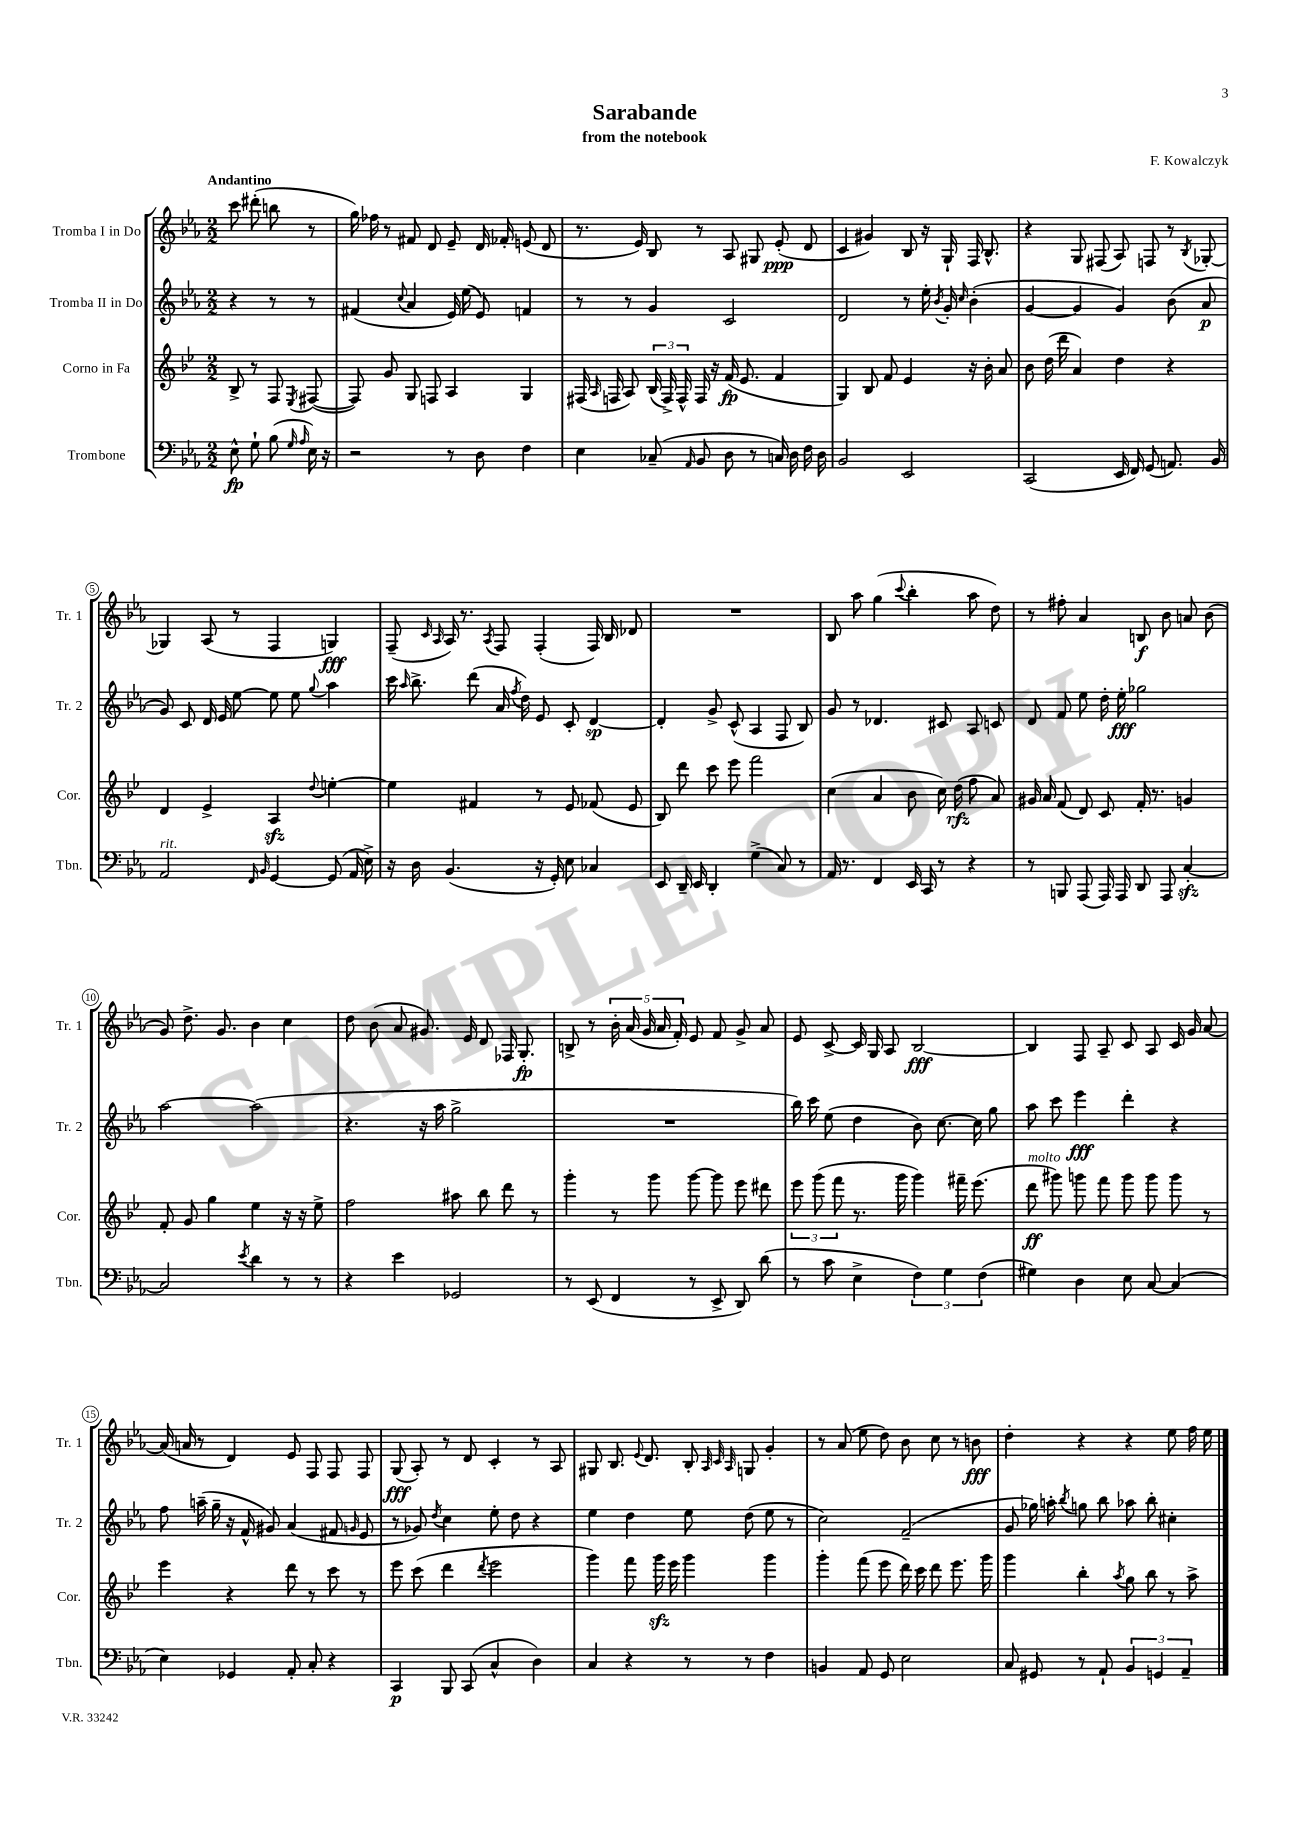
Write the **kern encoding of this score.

**kern	**dynam	**kern	**dynam	**kern	**dynam	**kern	**dynam
*part4	*part4	*part3	*part3	*part2	*part2	*part1	*part1
*staff4	*staff4	*staff3	*staff3	*staff2	*staff2	*staff1	*staff1
*I"Trombone	*	*I"Corno in Fa	*	*I"Tromba II in Do	*	*I"Tromba I in Do	*
*I'Tbn.	*	*I'Cor.	*	*I'Tr. 2	*	*I'Tr. 1	*
*clefF4	*	*clefG2	*	*clefG2	*	*clefG2	*
*k[b-e-a-]	*	*k[b-e-]	*	*k[b-e-a-]	*	*k[b-e-a-]	*
*M2/2	*	*M2/2	*	*M2/2	*	*M2/2	*
=	=	=	=	=	=	=	=
!	!	!	!	!	!	!LO:TX:a:B:t=Andantino	!
8E-^^\	fp	8B-^/	.	4r	.	8ccc\	.
8G`\	.	8r	.	.	.	(8ddd#X'\	.
(8B-\	.	8F/	.	8r	.	8bbn\	.
16qqG/	.	.	.	.	.	.	.
16qqA-/	.	8qE-/	.	.	.	.	.
16E-\)	.	([8F#X/	.	8r	.	8r	.
16r	.	.	.	.	.	.	.
=1	=1	=1	=1	=1	=1	=1	=1
2r	.	8F#/])	.	(4f#X/	.	16gg\)	.
.	.	.	.	.	.	16ff-X\	.
.	.	8g/	.	.	.	8r	.
.	.	.	.	8qqcc/	.	.	.
.	.	8G/	.	4a-/	.	8f#X/	.
.	.	8Fn/	.	.	.	8d/	.
8r	.	4A/	.	16e-/)	.	8e-~/	.
.	.	.	.	(16ee-\	.	.	.
8D\	.	.	.	8e-/)	.	16d/	.
.	.	.	.	.	.	16f-X'/	.
4F\	.	4G/	.	4fn/	.	(8en/	.
.	.	.	.	.	.	8d/	.
=2	=2	=2	=2	=2	=2	=2	=2
4E-\	.	(16F#X/	.	8r	.	8.r	.
.	.	16qqA/	.	.	.	.	.
.	.	16Fn/	.	.	.	.	.
.	.	8A/)	.	8r	.	.	.
.	.	.	.	.	.	16e-/)	.
(8C-X~/	.	(24B-/	.	4g/	.	8B-/	.
.	.	24F^/)	.	.	.	.	.
.	.	24F^^/	.	.	.	.	.
16qqAA-/	.	.	.	.	.	.	.
8BB-/	.	16F/	.	.	.	8r	.
.	.	16r	.	.	.	.	.
8D\	.	(16f/	fp	2c/	.	8A-/	.
.	.	8.e-/	.	.	.	.	.
8r	.	.	.	.	.	8G#X/	.
16Cn/)	.	4f/	.	.	.	(8e-'/	ppp
16D\	.	.	.	.	.	.	.
16F\	.	.	.	.	.	8d/	.
16D\	.	.	.	.	.	.	.
=3	=3	=3	=3	=3	=3	=3	=3
2BB-/	.	4G/)	.	2d/	.	4c/	.
.	.	8B-/	.	.	.	4g#X/)	.
.	.	8f/	.	.	.	.	.
2EE-/	.	4e-/	.	8r	.	8B-/	.
.	.	.	.	16ee-'\	.	16r	.
.	.	.	.	8qb-/	.	.	.
.	.	.	.	16g'/	.	16G`/	.
.	.	.	.	16qqcc/	.	.	.
.	.	16r	.	(4b-'\	.	16F/	.
.	.	16b-'\	.	.	.	8.B-^^/	.
.	.	8a/	.	.	.	.	.
=4	=4	=4	=4	=4	=4	=4	=4
(2CC/	.	8b-\	.	[4g/	.	4r	.
.	.	(16dd\	.	.	.	.	.
.	.	16ddd\	.	.	.	.	.
.	.	4a/)	.	4g/]	.	8G/	.
.	.	.	.	.	.	(8F#X/	.
16EE-/	.	4dd\	.	4g/)	.	8A-/)	.
16FF/)	.	.	.	.	.	.	.
(8GG/	.	.	.	.	.	8Fn/	.
8.AAn/)	.	4r	.	(8b-\	.	8r	.
.	.	.	.	.	.	8qB-/	.
.	.	.	.	8a-/	p	[8G-X'/	.
16BB-/	.	.	.	.	.	.	.
!!LO:LB:g=z
=5	=5	=5	=5	=5	=5	=5	=5
!LO:TX:a:i:t=rit.	!	!	!	!	!	!	!
2AA-/	.	4d/	.	8g/)	.	4G-X/]	.
.	.	.	.	8c/	.	.	.
.	.	4e-^/	.	16d/	.	(8A-/	.
.	.	.	.	16e-/	.	.	.
.	.	.	.	[8ee-\	.	8r	.
16qqFF/	.	.	.	.	.	.	.
16qqBB-/	.	.	.	.	.	.	.
[4GG/	.	4Azz/	.	8ee-\]	.	4F/	.
.	.	.	.	8ee-\	.	.	.
.	.	8qqdd/	.	8qqgg/	.	.	.
(8GG/]	.	[4een'\	.	4aa-\	.	4Gn/)	fff
16AA-/	.	.	.	.	.	.	.
16E-^\)	.	.	.	.	.	.	.
=6	=6	=6	=6	=6	=6	=6	=6
16r	.	4ee\]	.	16ccc\	.	(8F~/	.
.	.	.	.	16qqaa-/	.	.	.
16D\	.	.	.	8.bb-^\	.	.	.
.	.	.	.	.	.	16qqc/	.
.	.	.	.	.	.	16qqA-/	.
(4.BB-/	.	.	.	.	.	16A-/)	.
.	.	.	.	.	.	8.r	.
.	.	4f#X/	.	(8ddd\	.	.	.
.	.	.	.	.	.	8qA-/	.
.	.	.	.	16a-/	.	8F/	.
.	.	.	.	8qff/	.	.	.
.	.	.	.	16dd\)	.	.	.
16r	.	8r	.	8e-/	.	(4F'/	.
16GG'/)	.	.	.	.	.	.	.
8E-\	.	8e-/	.	8c'/	.	.	.
4C-X/	.	(8f-X/	.	[4d/	sp	16F/)	.
.	.	.	.	.	.	16B-/	.
.	.	8e-/	.	.	.	8d-X/	.
=7	=7	=7	=7	=7	=7	=7	=7
8EE-/	.	8B-/)	.	4d'/]	.	1r	.
16DD~/	.	8ddd\	.	.	.	.	.
16EE-/	.	.	.	.	.	.	.
4DD'/	.	8ccc\	.	8g^/	.	.	.
.	.	8eee-\	.	(8c^^/	.	.	.
(4G^\	.	2fff\	.	4A-/	.	.	.
8C/)	.	.	.	8F/	.	.	.
8r	.	.	.	8B-/)	.	.	.
=8	=8	=8	=8	=8	=8	=8	=8
16AA-/	.	(4cc\	.	8g/	.	8B-/	.
8.r	.	.	.	.	.	.	.
.	.	.	.	8r	.	8aa-\	.
4FF/	.	4a/	.	4.d-X/	.	(4gg\	.
.	.	.	.	.	.	8qqccc/	.
16EE-/	.	8b-\	.	.	.	4bb-'\	.
16CC/	.	.	.	.	.	.	.
8r	.	16cc\)	.	8c#X/	.	.	.
.	.	(16dd\	rfz	.	.	.	.
4r	.	8ff\	.	8A-/	.	8aa-\	.
.	.	8a/)	.	8cn/	.	8dd\)	.
=9	=9	=9	=9	=9	=9	=9	=9
8r	.	16g#X/	.	8d/	.	8r	.
.	.	16a/	.	.	.	.	.
8BBBn/	.	(8f/	.	8f/	.	8ff#X'\	.
(8AAA-/	.	8d/)	.	8ee-\	.	4a-/	.
16AAA-/)	.	8c/	.	16dd'\	.	.	.
16AAA-/	.	.	.	16ee-'\	fff	.	.
8DD/	.	16f'/	.	2gg-X\	.	8Bn/	f
.	.	8.r	.	.	.	.	.
8AAA-/	.	.	.	.	.	8b-\	.
[4Czz'/	.	4gn/	.	.	.	8an/	.
.	.	.	.	.	.	(8b-\	.
!!LO:LB:g=z
=10	=10	=10	=10	=10	=10	=10	=10
2C/]	.	8f'/	.	[2aa-\	.	8g/)	.
.	.	8g/	.	.	.	8.dd^\	.
.	.	4gg\	.	.	.	.	.
.	.	.	.	.	.	8.g/	.
8qe-/	.	.	.	.	.	.	.
4d\	.	4ee-\	.	(2aa-\]	.	4b-\	.
8r	.	16r	.	.	.	4cc\	.
.	.	16r	.	.	.	.	.
8r	.	8ee-^\	.	.	.	.	.
=11	=11	=11	=11	=11	=11	=11	=11
4r	.	2ff\	.	4.r	.	8dd\	.
.	.	.	.	.	.	(8b-\	.
4e-\	.	.	.	.	.	8a-/	.
.	.	.	.	16r	.	8.g#X/)	.
.	.	.	.	16aa-\	.	.	.
2GG-X/	.	8aa#X\	.	2gg^\	.	.	.
.	.	.	.	.	.	16e-/	.
.	.	8bb-\	.	.	.	8d/	.
.	.	8ddd\	.	.	.	16F-X/	.
.	.	.	.	.	.	8.G'/	fp
.	.	8r	.	.	.	.	.
=12	=12	=12	=12	=12	=12	=12	=12
8r	.	4ggg'\	.	1r	.	8Bn^/	.
(8EE-/	.	.	.	.	.	8r	.
4FF/	.	8r	.	.	.	20b-'\	.
.	.	.	.	.	.	(20a-/	.
.	.	.	.	.	.	20g/	.
.	.	8ggg\	.	.	.	.	.
.	.	.	.	.	.	20a-/	.
.	.	.	.	.	.	20f'/)	.
8r	.	[8ggg\	.	.	.	8e-/	.
8EE-^/	.	8ggg\]	.	.	.	8f/	.
8DD/)	.	8eee-\	.	.	.	8g^/	.
(8d\	.	8ddd#X\	.	.	.	8a-/	.
=13	=13	=13	=13	=13	=13	=13	=13
8r	.	12eee-\	.	16bb-\)	.	8e-/	.
.	.	.	.	16ccc\	.	.	.
.	.	(12ggg\	.	.	.	.	.
8c\	.	.	.	(8ee-\	.	[8c^/	.
.	.	12fff\	.	.	.	.	.
4E-^\	.	8.r	.	4dd\	.	16c/]	.
.	.	.	.	.	.	16G/	.
.	.	.	.	.	.	8A-/	.
.	.	16ggg\	.	.	.	.	.
6F\)	.	4ggg\)	.	8b-\)	.	[2B-/	fff
.	.	.	.	[8.cc\	.	.	.
6G\	.	.	.	.	.	.	.
.	.	16fff#X~\	.	.	.	.	.
.	.	(8.eee-\	.	16cc\]	.	.	.
(6F\	.	.	.	.	.	.	.
.	.	.	.	8gg\	.	.	.
=14	=14	=14	=14	=14	=14	=14	=14
!	!	!LO:TX:a:i:t=molto	!	!	!	!	!
4G#X\)	.	8ddd\	ff	8aa-\	.	4B-/]	.
.	.	8ggg#X\)	.	8ccc\	.	.	.
4D\	.	8gggn\	.	4eee-\	fff	8F/	.
.	.	8fff\	.	.	.	8A-~/	.
8E-\	.	8ggg\	.	4ddd'\	.	8c/	.
[8C/	.	8ggg\	.	.	.	8A-/	.
(4C/]	.	8ggg\	.	4r	.	16c/	.
.	.	.	.	.	.	16g/	.
.	.	8r	.	.	.	[8a-/	.
!!LO:LB:g=z
=15	=15	=15	=15	=15	=15	=15	=15
4E-\)	.	4eee-\	.	8ff\	.	(16a-/]	.
.	.	.	.	.	.	16an/	.
.	.	.	.	(16aan~\	.	8r	.
.	.	.	.	16gg~\	.	.	.
4GG-X/	.	4r	.	16r	.	4d/)	.
.	.	.	.	16f^^/	.	.	.
.	.	.	.	8g#X/)	.	.	.
8AA-'/	.	8ddd\	.	(4a-/	.	8e-/	.
8C'/	.	8r	.	.	.	8F/	.
4r	.	8ccc\	.	8f#X/	.	8F/	.
.	.	.	.	16qqgn/	.	.	.
.	.	8r	.	8e-/	.	8F/	.
=16	=16	=16	=16	=16	=16	=16	=16
4CC/	p	8eee-\	.	8r	.	(8G/	fff
.	.	(8ccc\	.	8g-X/)	.	8A-'/)	.
.	.	.	.	8qdd/	.	.	.
8BBB-/	.	4ddd\	.	4cc\	.	8r	.
(8CC/	.	.	.	.	.	8d/	.
.	.	8qddd/	.	.	.	.	.
4C^^/	.	2eee-\	.	8ee-'\	.	4c'/	.
.	.	.	.	8dd\	.	.	.
4D\)	.	.	.	4r	.	8r	.
.	.	.	.	.	.	8A-/	.
=17	=17	=17	=17	=17	=17	=17	=17
4C/	.	4ggg\)	.	4ee-\	.	8G#X/	.
.	.	.	.	.	.	8.B-/	.
4r	.	8fff\	.	4dd\	.	.	.
.	.	.	.	.	.	8qqe-/	.
.	.	.	.	.	.	8.d/	.
.	.	16gggzz\	.	.	.	.	.
.	.	16eee-\	.	.	.	.	.
8r	.	4ggg\	.	8ee-\	.	8B-'/	.
.	.	.	.	.	.	32qqA-/	.
.	.	.	.	.	.	32qqc/	.
.	.	.	.	.	.	32qqA-/	.
8r	.	.	.	(8dd\	.	8Gn/	.
4F\	.	4ggg\	.	8ee-\	.	4g'/	.
.	.	.	.	8r	.	.	.
=18	=18	=18	=18	=18	=18	=18	=18
4BBn/	.	4ggg'\	.	2cc\)	.	8r	.
.	.	.	.	.	.	(8a-/	.
8AA-/	.	(8fff\	.	.	.	8ee-\	.
8GG/	.	8eee-\	.	.	.	8dd\)	.
2E-\	.	16ddd\)	.	(2f~/	.	8b-\	.
.	.	16ccc\	.	.	.	.	.
.	.	8ddd\	.	.	.	8cc\	.
.	.	8.eee-\	.	.	.	8r	.
.	.	.	.	.	.	8bn\	fff
.	.	16ggg\	.	.	.	.	.
=19	=19	=19	=19	=19	=19	=19	=19
8C/	.	4ggg\	.	8g/	.	4dd'\	.
8GG#X/	.	.	.	16gg-X\)	.	.	.
.	.	.	.	16aan'\	.	.	.
.	.	.	.	8qbb-/	.	.	.
8r	.	4bb-'\	.	8ggn\	.	4r	.
8AA-`/	.	.	.	8bb-\	.	.	.
.	.	8qaa/	.	.	.	.	.
6BB-/	.	8gg\	.	8aa-X\	.	4r	.
.	.	8bb-\	.	8bb-'\	.	.	.
6GGn/	.	.	.	.	.	.	.
.	.	8r	.	4cc#X'\	.	8ee-\	.
6AA-~/	.	.	.	.	.	.	.
.	.	8aa^\	.	.	.	16ff\	.
.	.	.	.	.	.	16ee-\	.
==	==	==	==	==	==	==	==
*-	*-	*-	*-	*-	*-	*-	*-
